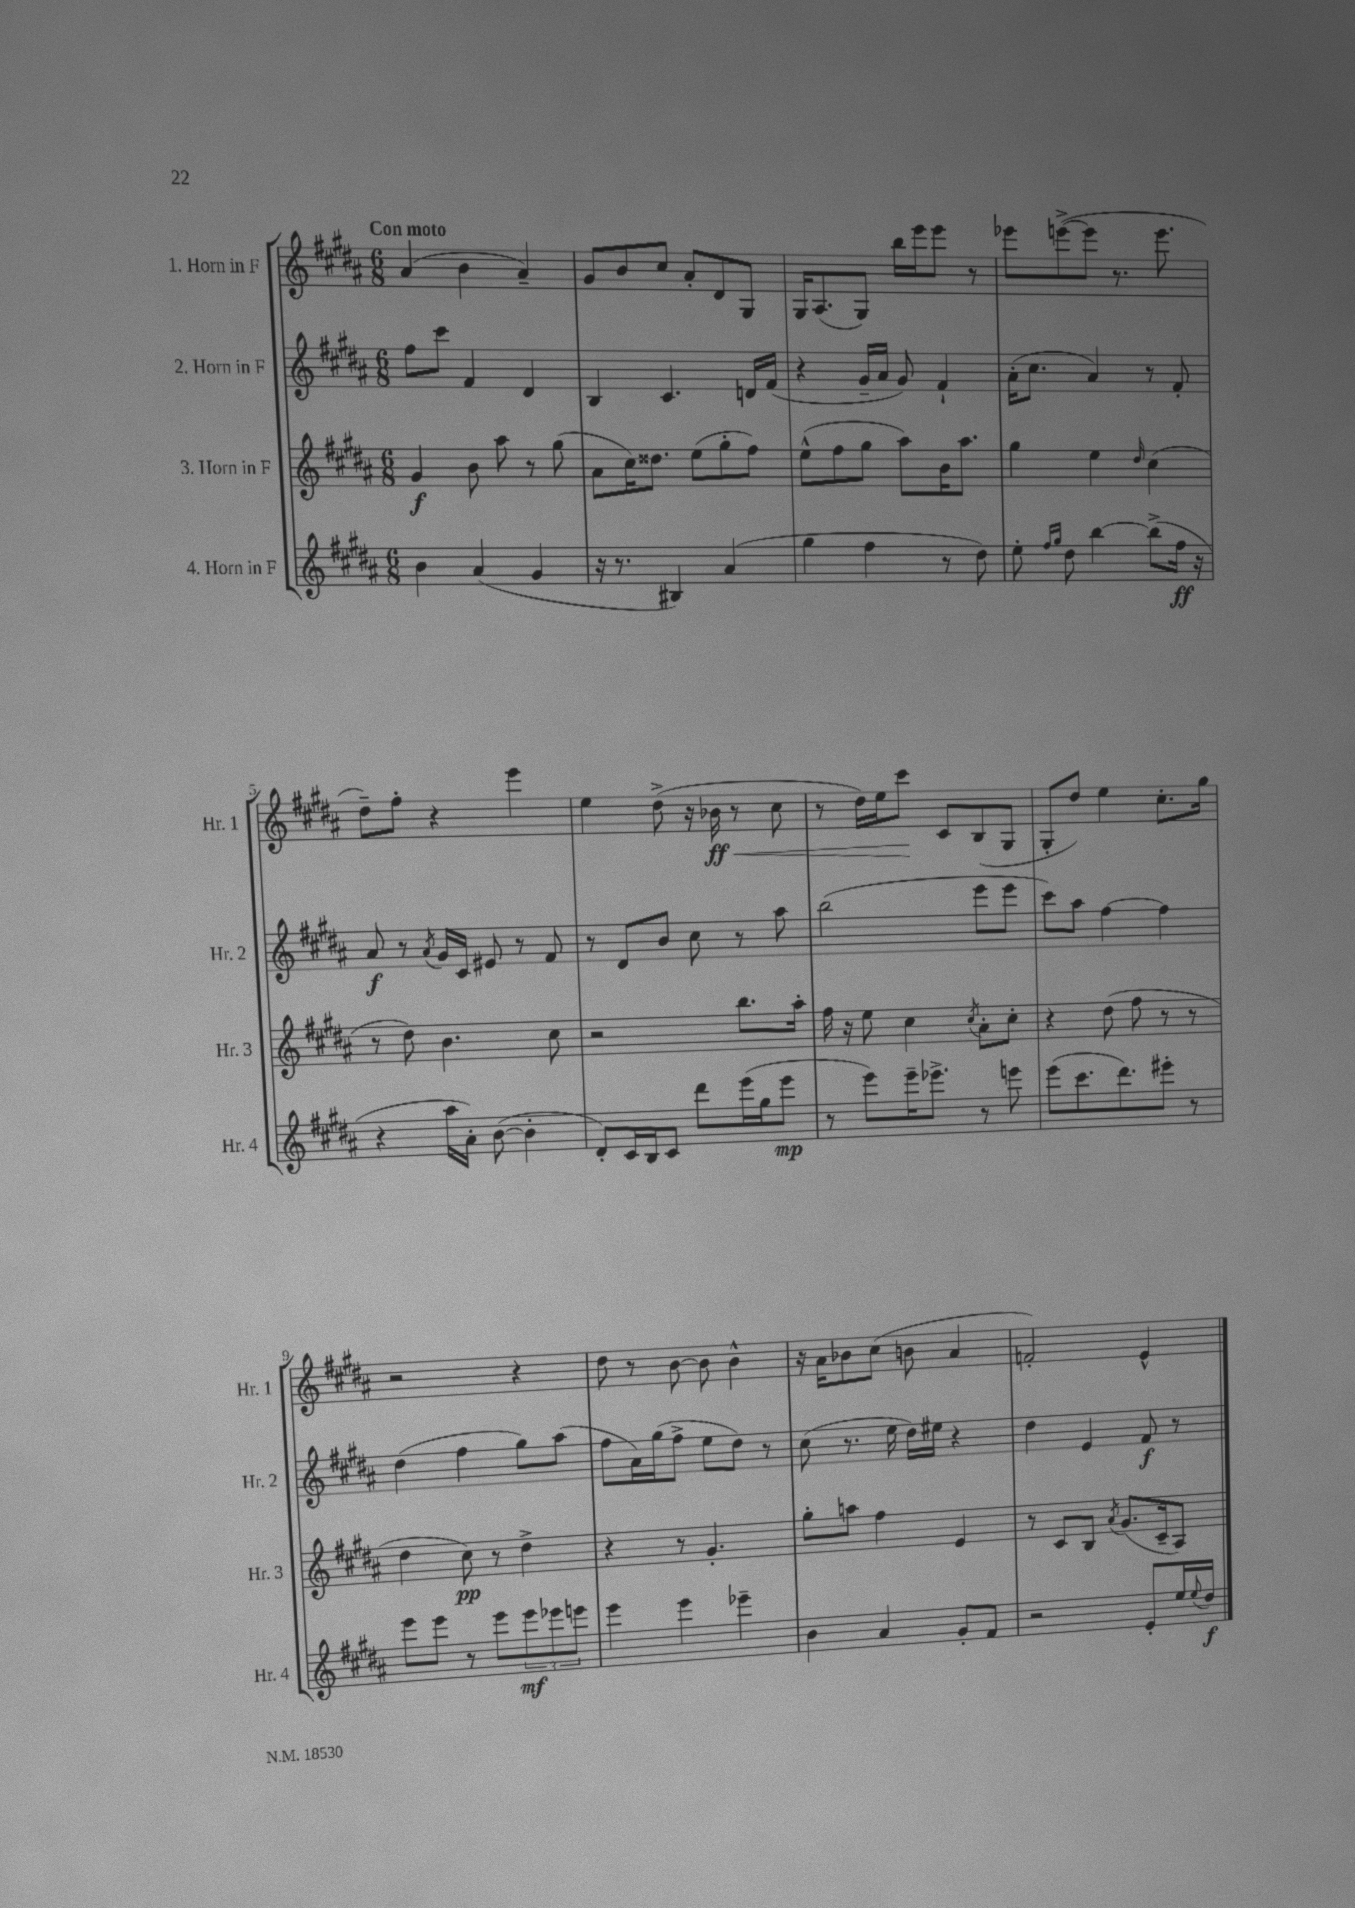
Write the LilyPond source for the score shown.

<<
\new StaffGroup <<
\new Staff = "s0" \with { instrumentName = "1. Horn in F" shortInstrumentName = "Hr. 1" } {
    \clef treble \key b \major \numericTimeSignature \time 6/8 \tempo "Con moto"
    ais'4( b'4 ais'4--) |
    gis'8 b'8 cis''8 ais'8-. dis'8 gis8 |
    gis16 ais8.( gis8) b''16 e'''16 e'''8 r8 |
    ees'''8 e'''8~->( e'''8 r8. e'''8. |
    dis''8--) fis''8-. r4 e'''4 |
    e''4 dis''8->( r16 bes'16\ff\< r8 cis''8 |
    r8 dis''16) e''16 cis'''8\! cis'8 b8( gis8 |
    gis8-. dis''8) e''4 cis''8.-. gis''16 |
    r2 r4 |
    dis''8 r8 b'8~ b'8 b'4-^ |
    r16 ais'16 bes'8 cis''8( b'8 ais'4 |
    f'2-.) e'4-^ \bar "|." |
}
\new Staff = "s1" \with { instrumentName = "2. Horn in F" shortInstrumentName = "Hr. 2" } {
    \clef treble \key b \major \numericTimeSignature \time 6/8
    fis''8 cis'''8 fis'4 dis'4 |
    b4 cis'4. d'16 fis'16( |
    r4 gis'16-- ais'16 gis'8) fis'4-! |
    ais'16-.( cis''8. ais'4) r8 fis'8-. |
    ais'8\f r8 \acciaccatura { ais'8 } gis'16 cis'16 eis'8 r8 fis'8 |
    r8 dis'8 b'8 cis''8 r8 ais''8 |
    b''2( e'''8 e'''8 |
    cis'''8) ais''8 fis''4~ fis''4 |
    dis''4( fis''4 gis''8) ais''8( |
    fis''8 ais'16) gis''16( fis''8-> e''8 dis''8) r8 |
    cis''8( r8. e''16 dis''16) eis''16 r4 |
    dis''4 e'4 fis'8\f r8 \bar "|." |
}
\new Staff = "s2" \with { instrumentName = "3. Horn in F" shortInstrumentName = "Hr. 3" } {
    \clef treble \key b \major \numericTimeSignature \time 6/8
    gis'4\f b'8 ais''8 r8 gis''8( |
    ais'8 cis''16) disis''8. e''8( gis''8-. fis''8) |
    e''8-^( fis''8 gis''8 ais''8) b'16 ais''8. |
    gis''4 e''4 \grace { dis''16 } cis''4( |
    r8 dis''8) b'4. cis''8 |
    r2 b''8. ais''16-. |
    fis''16 r16 e''8 cis''4 \acciaccatura { cis''8 } ais'8-. cis''8-. |
    r4 dis''8( fis''8 r8 r8 |
    dis''4 cis''8\pp) r8 dis''4-> |
    r4 r8 gis'4.-. |
    gis''8-. a''8 fis''4 e'4 |
    r8 cis'8 b8 \acciaccatura { ais'8 } gis'8.( cis'16-- ais8) \bar "|." |
}
\new Staff = "s3" \with { instrumentName = "4. Horn in F" shortInstrumentName = "Hr. 4" } {
    \clef treble \key b \major \numericTimeSignature \time 6/8
    b'4 ais'4( gis'4 |
    r16 r8. bis4) ais'4( |
    gis''4 fis''4 r8 dis''8) |
    e''8-. \grace { fis''16 gis''16 } dis''8 b''4~ b''8->( fis''16\ff r16 |
    r4 ais''16 ais'16-.) b'8~( b'4-. |
    dis'8-.) cis'16 b16 cis'8 dis'''8 e'''16( gis''16 e'''8\mp |
    r8 e'''8) e'''16-- ees'''8.-> r8 e'''8 |
    e'''8( cis'''8. dis'''8.) eis'''8-. r8 |
    e'''8 e'''8 r8 e'''8 \tuplet 3/2 { e'''8\mf ees'''8 e'''8 } |
    e'''4 e'''4 ees'''4-- |
    b'4 ais'4 gis'8-. fis'8 |
    r2 e'8-. e''16 \appoggiatura { e''8 } dis''16\f \bar "|." |
}
>>
>>
